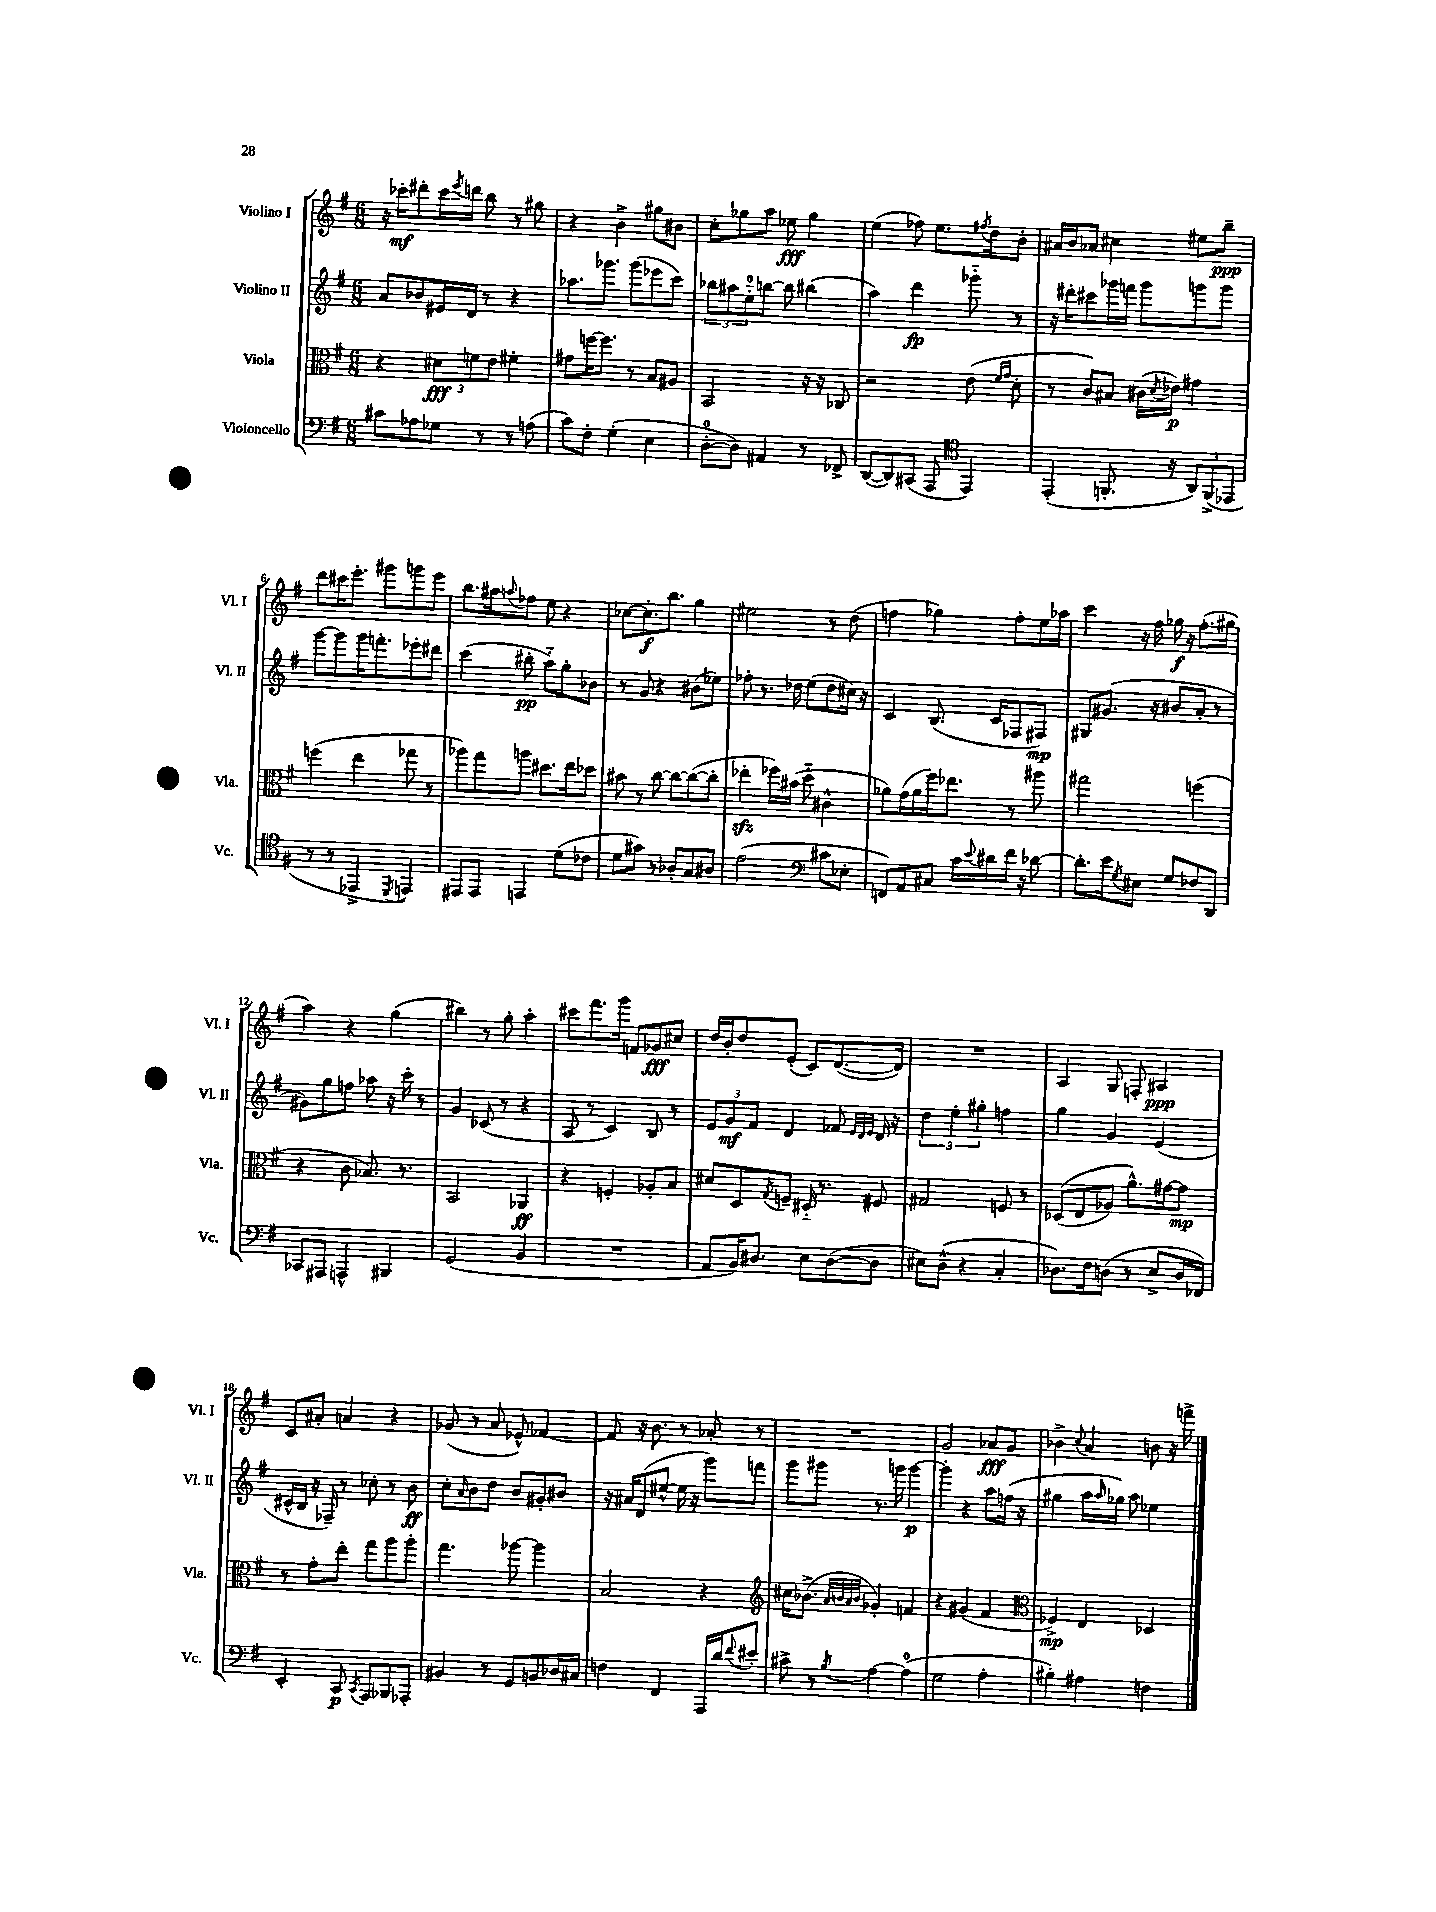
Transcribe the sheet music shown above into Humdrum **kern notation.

**kern	**kern	**kern	**kern
*staff4	*staff3	*staff2	*staff1
*clefF4	*clefC3	*clefG2	*clefG2
*k[f#]	*k[f#]	*k[f#]	*k[f#]
*M6/8	*M6/8	*M6/8	*M6/8
8c#	4r	8a	16r
.	.	.	16ccc-'
8A-	.	8b-	8ddd#'
8G-	12d#	16e#	16ccc-
.	.	.	8qeee
.	.	16d	16ddd
.	12f	.	.
8r	.	8r	8bb
.	12e	.	.
8r	4f#'	4r	8r
(8A	.	.	8gg#
=	=	=	=
8c)	8g#	8.aa-	4r
8F#'	[16ff	.	.
.	8.ff]	8.ggg-	.
(4G'	.	.	4b^
.	8r	(8ggg-	.
4E	8B	8eee-	8gg#
.	8A#	8ccc)	8b#
=	=	=	=
[8D'	2BB	12bb-	8cc'
.	.	12aa#	.
8D])	.	.	8gg-
.	.	12ee'~	.
4AA#	.	[8bb	8aa
.	.	8bb]	8ee-
8r	16r	(4bb#	4gg-
.	16r	.	.
8FF-^	8C-	.	.
=	=	=	=
([8DD	2r	4aa)	(4ee
8DD])	.	.	.
(8CC#	.	4ddd	8ff-)
8AAA	.	.	8.ee
*clefC4	*	*	*
4EE)	(8e	8ggg-'~	.
.	.	.	8qff#
.	.	.	16dd
.	16qqf#	.	.
.	16qqg	.	.
.	8d'	8r	8b'
=	=	=	=
(4EE'	8r	16r	16a#
.	.	16ddd#'	16b
.	8c)	8ccc#	8a-
8.FF'	8B#	16ggg-	4cc#
.	.	16fff	.
.	(16c#	8ggg-	.
.	8qd	.	.
16r	16e-)	.	.
12AA)	4g#	8ggg	8ee#
(12FF^	.	.	.
.	.	8ggg	8bb~
12EE-	.	.	.
=	=	=	=
8r	(4ff	[8ggg	8ddd
8r	.	8ggg]	16ccc#
.	.	.	8.eee'
4EE-^	4ee	16ggg	.
.	.	8.fff'	.
.	.	.	8ggg#
8qDD	.	.	.
4EE)	8gg-	8eee-'	8ggg
.	8r	8ddd#	8eee
=	=	=	=
8EE#	8aa-)	(4ccc	8.bb
8EE#	8gg	.	.
.	.	.	16aa#
.	.	.	8qqaa
4EE	8aa	8bb#'	8ff-
.	8.dd#	8aa'~)	8ee
(8d	.	8gg'	4r
.	16ee	.	.
8c-	8dd-	8b-	.
=	=	=	=
8d	8b#	8r	[8cc-
8g#)	8r	8g	8.cc-']
8r	[8cc	4r	.
.	.	.	8.bb
8A-'	8cc_	.	.
8G	(8cc_	(8b#	4gg
8A#	8cc']	8ee-)	.
=	=	=	=
(2e	4ee-'	8ff-'	2ee#
.	.	8.r	.
.	16ff-)	.	.
.	(16b#	16dd-	.
.	8dd'~	(8ee	.
*clefF4	*	*	*
8c#	4c#^^	8dd-	8r
8E-'	.	16cc#)	(8dd
.	.	16r	.
=	=	=	=
8FF)	8a-)	4c	4ff
8AA	(16g	.	.
.	16a-	.	.
8C#	16ff#)	(8.B	4gg-)
.	8.ee-	.	.
16c	.	.	.
8qqe	.	.	.
16d#	.	16c	.
16f#	8r	8F-	8ff'
16r	.	.	.
[8d-	8aa#	8F#)	16ee
.	.	.	16aa-
=	=	=	=
8.d-']	2gg#	8G#	4ccc
.	.	(8.g#	.
16e	.	.	.
8qG	.	.	.
8E#	.	.	16r
.	.	16r	16ff#
8G	.	8b#	16gg-
.	.	.	16r
8F-	(4ff	8a'	(8.ff#'
8DD	.	8r	.
.	.	.	16gg#
=	=	=	=
8CC-	4r	8g#)	4aa)
8AAA#	.	8gg	.
4AAA^^	8c	8ff	4r
.	8.B-)	8aa-	.
4BBB#	.	16r	(4gg
.	8.r	16ccc'	.
.	.	8r	.
=	=	=	=
(2GG	2BB	4g	4bb#)
.	.	(8c-	8r
.	.	8r	8gg'
4BB	4AA-	4r	4aa'
=	=	=	=
2.r	4r	8A	8ccc#
.	.	8r	8.fff#
.	4F'	4c)	.
.	.	.	16ggg
.	.	.	8f
.	8A-'	8B	8g-
.	8B	8r	8cc#
=	=	=	=
8AA	8d#	12e	16dd
.	.	.	16b'
.	.	12g	.
16BB)	8D	.	8dd
.	.	12f#	.
8.D#	.	.	.
.	8qG	.	.
.	8F~	4d	(8e'
8E	16D#'~	.	8c)
.	8.r	.	.
([8D#	.	8f-	([8.d
.	.	32qqe	.
.	.	32qqd	.
.	.	32qqe	.
8D#]	8F#	16d	.
.	.	16r	16d])
=	=	=	=
8E#)	2G#	6dd	2.r
(8D^^	.	.	.
.	.	6ee'	.
4r	.	.	.
.	.	6gg#'	.
4C'	8F	4ff	.
.	8r	.	.
=	=	=	=
8.D-)	&((8D-	4gg	4A
.	8E	.	.
16F#	.	.	.
(8D	8A-)	4g	8G
8r	8.a^^&)	.	8F'
8E^	.	(4e	4A#
.	[16g#	.	.
16D	8g#]	.	.
16FF-)	.	.	.
=	=	=	=
4EE'	8r	16c#^^	8c
.	.	16B	.
.	8g'	16r	8a#'
.	.	16F-~)	.
8CC	8ee'	8r	4a
8qCC	.	.	.
8AAA	8gg	8cc-'	.
8BBB-	8aa	8r	4r
8AAA-'	8aa'	8b	.
=	=	=	=
4BB#	4.gg	8cc'	(8g-
.	.	16qqa	.
.	.	8b	8r
8r	.	8dd	8a
8GG	[8aa-	8b	8e-^^)
8BB	4aa-]	8g#'	[4f-
16D-	.	8b#	.
16C#	.	.	.
=	=	=	=
4F	2B	16r	8f-]
.	.	16a#	.
.	.	(8d	16r
.	.	.	8.b
4FF#	.	[8ee#^^	.
.	.	16ee#]	8r
.	.	16r	.
16AAA	4r	8ggg)	8a-'
16d	.	.	.
8qqf#	.	.	.
8e#'	.	8fff	8r
=	=	=	=
*	*clefG2	*	*
8c#^	16cc#	8ggg	2.r
.	(8.b-^	.	.
8r	.	8ggg#	.
.	32qqa	.	.
.	32qqb	.	.
.	32qqa	.	.
8qB	32qqb	.	.
[4A	4g-')	8.r	.
.	.	16ggg	.
(4A]	4f	[4ggg	.
=	=	=	=
2G	4r	4ggg']	2g
.	(4g#	4r	.
4A'	4f#	8aa	8a-
.	.	(16ff	8g
.	.	16r	.
=	=	=	=
*	*clefC3	*	*
4B#')	4F-^)	4gg#	4b-^
.	.	.	8qqcc
4A#	4E	16aa	4a
.	.	16qqaa	.
.	.	16gg-)	.
.	.	8aa	.
4F	4D-	4ee-	8b
.	.	.	16r
.	.	.	16fff^
==	==	==	==
*-	*-	*-	*-
